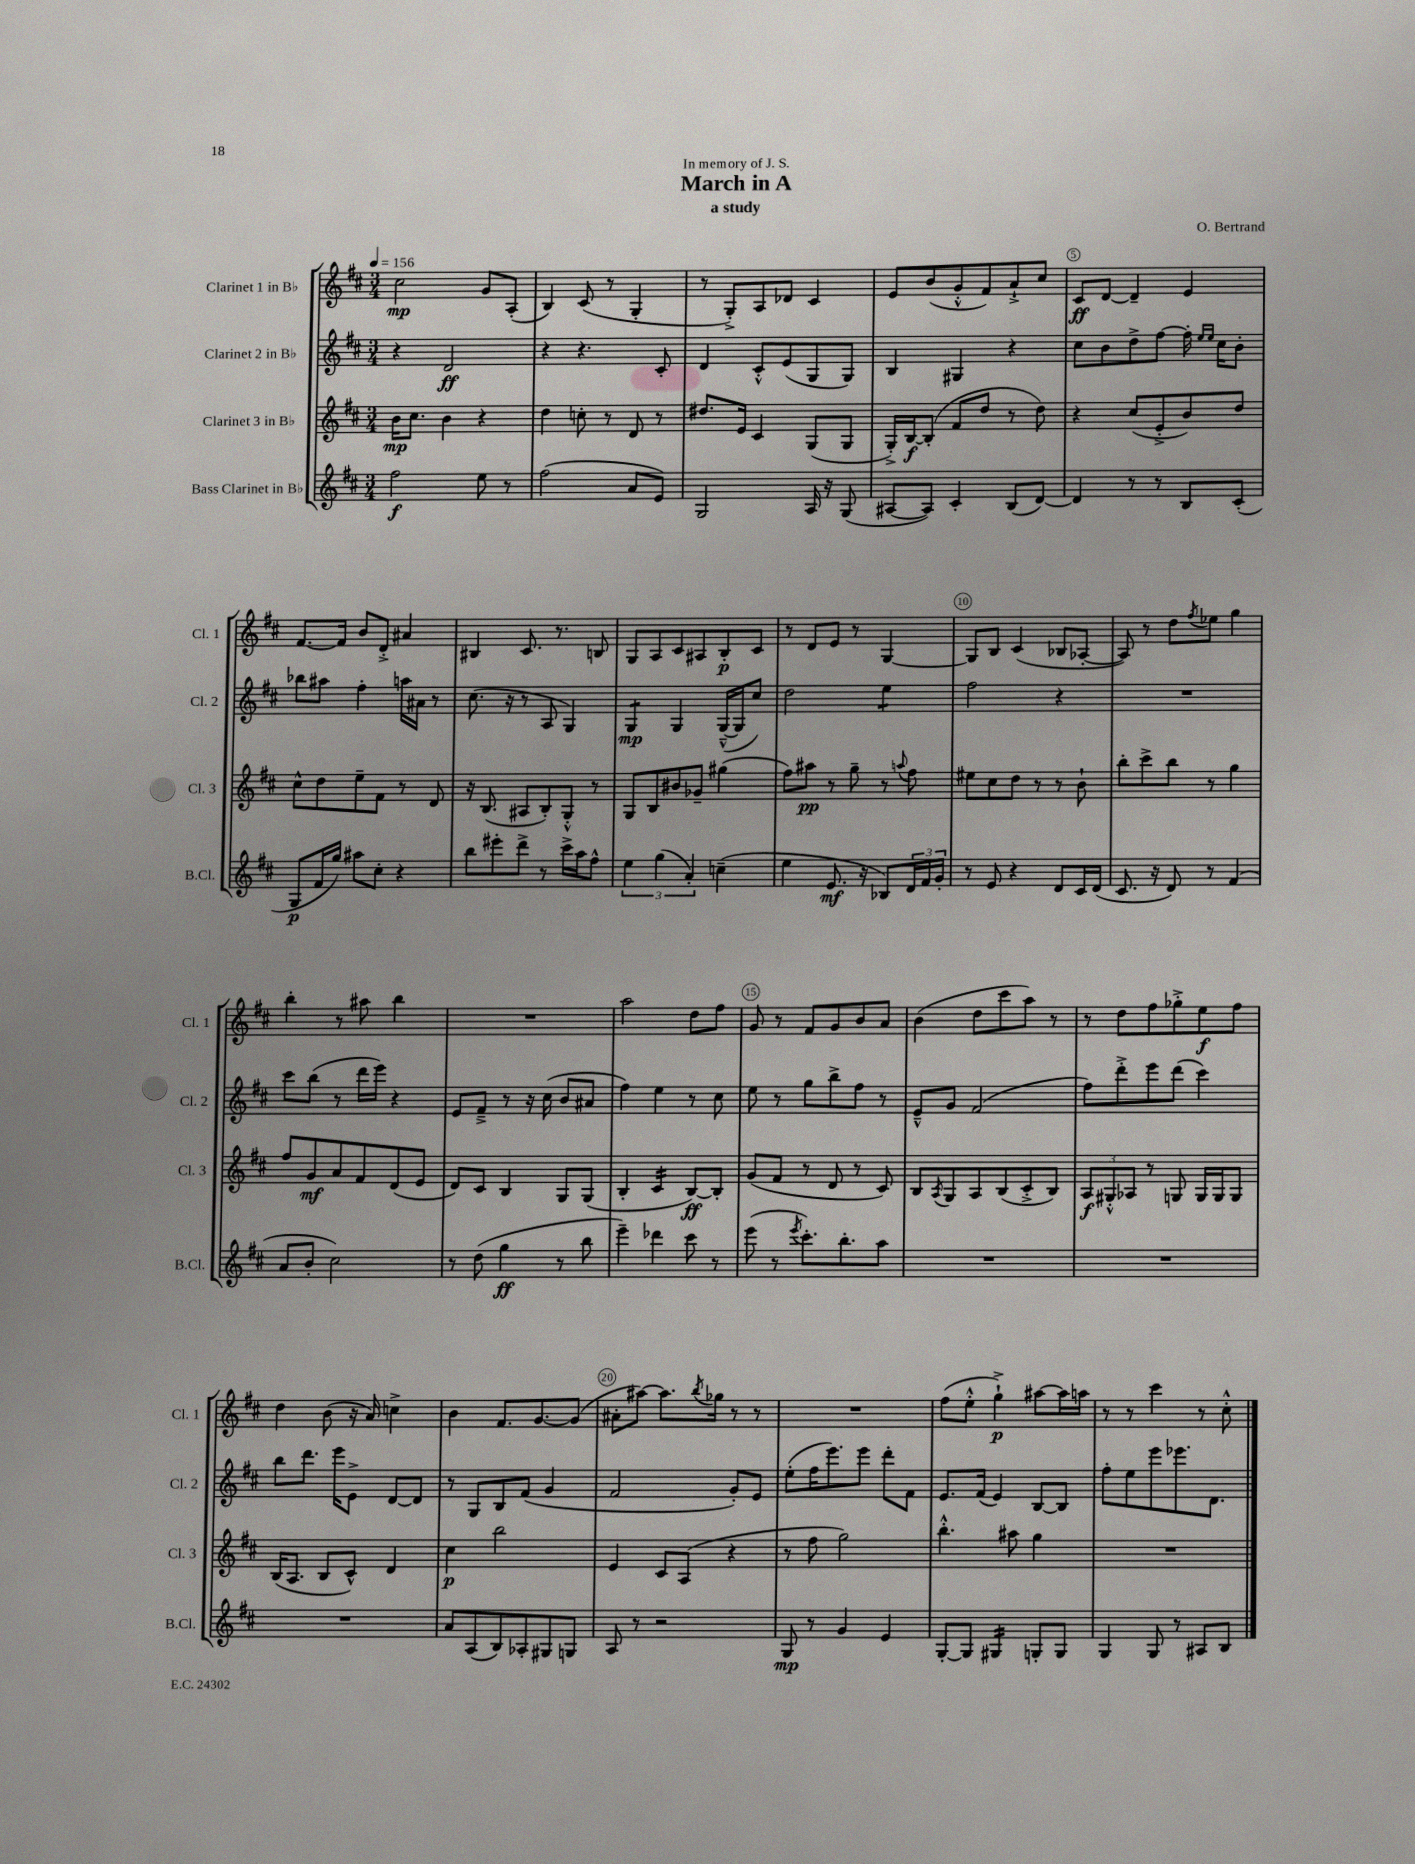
\header { title = "March in A" composer = "O. Bertrand" subtitle = "a study" dedication = "In memory of J. S." }
<<
\new StaffGroup <<
\new Staff = "s0" \with { instrumentName = "Clarinet 1 in Bb" shortInstrumentName = "Cl. 1" } {
    \clef treble \key d \major \numericTimeSignature \time 3/4 \tempo 4 = 156
    cis''2\mp g'8 a8-.( |
    b4) cis'8( r8 g4-. |
    r8 g8-.->) a8 des'8 cis'4 |
    e'8 b'8( g'8-.-^ fis'8) a'8-!-> cis''8 |
    cis'8\ff d'8~ d'4-- e'4 |
    fis'8.~ fis'16 b'8 d'8-.-> ais'4 |
    bis4 cis'8. r8. b8 |
    g8 a8 cis'8 ais8 b8-.\p cis'8 |
    r8 d'8 e'8 r8 g4~ |
    g8 b8 cis'4( bes8 aes8~-. |
    aes8) r8 d''8 \acciaccatura { fis''8 } ees''8 g''4 |
    b''4-. r8 ais''8 b''4 |
    R2. |
    a''2 d''8 fis''8 |
    g'8 r8 fis'8 g'8 b'8 a'8 |
    b'4( d''8 cis'''8 a''8) r8 |
    r8 d''8 fis''8 ges''8-.-> e''8\f fis''8 |
    d''4 b'8( r16 a'16) c''4-> |
    b'4 fis'8. g'8.~ g'8( |
    ais'8-. ais''8~) ais''8. \acciaccatura { b''8 } ges''16 r8 r8 |
    R2. |
    fis''8( e''8-.-^ g''4-!->\p) ais''8~ ais''16 a''16 |
    r8 r8 cis'''4 r8 cis''8-.-^ \bar "|." |
}
\new Staff = "s1" \with { instrumentName = "Clarinet 2 in Bb" shortInstrumentName = "Cl. 2" } {
    \clef treble \key d \major \numericTimeSignature \time 3/4
    r4 d'2\ff |
    r4 r4. cis'8-. |
    d'4 cis'8-.-^ e'8( g8 g8) |
    b4 gis4 r4 |
    cis''8 b'8 d''8-> fis''8~ fis''16-. \grace { e''16 e''16 } cis''16 b'8-. |
    bes''8 ais''8 fis''4-. a''16 ais'16 r8 |
    cis''8.( r16 r8 a8 g4) |
    g4:8\mp g4 g16~---^( g16 cis''8) |
    d''2 e''4:8 |
    fis''2 r4 |
    R2. |
    cis'''8 b''8( r8 d'''16 e'''16) r4 |
    e'8 fis'8---> r8 r16 cis''16( b'8 ais'8 |
    fis''4) e''4 r8 cis''8 |
    e''8 r8 g''8 b''8-> fis''8 r8 |
    e'8---^ g'8 fis'2( |
    fis''8) d'''8-.-> e'''8 d'''8( cis'''4) |
    b''8 d'''8. e'''16 e'8-> d'8~ d'8 |
    r8 g8 b8 fis'8( g'4 |
    fis'2 g'8-.) e'8 |
    e''8-.( fis''16 e'''8.) e'''8 d'''8-. fis'8 |
    e'8. fis'16( e'4) b8~ b8 |
    fis''8-. e''8 e'''8 ees'''8. d'8. \bar "|." |
}
\new Staff = "s2" \with { instrumentName = "Clarinet 3 in Bb" shortInstrumentName = "Cl. 3" } {
    \clef treble \key d \major \numericTimeSignature \time 3/4
    b'16\mp cis''8. b'4 r4 |
    d''4 c''8-. r8 d'8 r8 |
    dis''8. e'16 cis'4 g8( g8 |
    g16-.->) b16~\f b8-.( fis'8 d''8 r8 d''8) |
    r4 cis''8( e'8-.-> b'8) d''8 |
    cis''8-^ d''8 e''8-- fis'8 r8 d'8 |
    r16 b8.( ais8 b8-.) g8-.-^ r8 |
    g8 b8 bis'8 ges'8-- gis''4( |
    fis''8) ais''8\pp r8 g''8-- r8 \appoggiatura { a''8 } fis''8 |
    eis''8 cis''8 d''8 r8 r8 b'8-! |
    b''8-. cis'''8-> b''8 r8 g''4 |
    fis''8 g'8\mf a'8 fis'8 d'8( e'8 |
    d'8) cis'8 b4 g8 g8( |
    b4-. cis'4:16 b8~\ff) b8-. |
    g'8( fis'8 r8 d'8 r8 cis'8) |
    b8 \acciaccatura { a8 } g8 a8 b8( cis'8-.-> b8) |
    \tuplet 3/2 { a8\f gis8-.-^ aes8 } r8 g8 g16 g16 g8 |
    b16( a8. b8 cis'8-^) d'4 |
    cis''4\p b''2 |
    e'4 cis'8 a8( r4 |
    r8 fis''8 g''2) |
    b''4.-.-^ ais''8 g''4 |
    R2. \bar "|." |
}
\new Staff = "s3" \with { instrumentName = "Bass Clarinet in Bb" shortInstrumentName = "B.Cl." } {
    \clef treble \key d \major \numericTimeSignature \time 3/4
    fis''2\f e''8 r8 |
    fis''2( a'8 e'8) |
    g2 a16 r16 g8( |
    ais8~ ais8) cis'4-. b8( d'8~) |
    d'4 r8 r8 b8 cis'8-.( |
    g8\p fis'16 g''16) ais''8 cis''8-. r4 |
    b''8 eis'''8-. d'''8-> r8 cis'''16-> a''16 fis''8-^ |
    \tuplet 3/2 { e''4 g''4( a'4-.) } c''4--( |
    e''4 e'8.\mf r16 bes8) \tuplet 3/2 { d'16 fis'16 g'16-. } |
    r8 e'8 r4 d'8 cis'16 d'16( |
    cis'8. r16 d'8) r8 fis'4( |
    a'8 b'8-. cis''2) |
    r8 d''8( g''4\ff r8 b''8 |
    e'''4--) des'''4 cis'''8 r8 |
    e'''8( r8 \acciaccatura { e'''8 } cis'''8.-.) b''8.-. a''8 |
    R2. |
    R2. |
    R2. |
    a'8 a8( b8) aes8-. gis8 g8 |
    a8 r8 r2 |
    g8\mp r8 g'4 e'4 |
    g8~-. g8 gis4:16 g8-. g8 |
    g4 g8 r8 ais8 b8 \bar "|." |
}
>>
>>
\layout { \context { \Score \override BarNumber.break-visibility = ##(#f #t #t) barNumberVisibility = #(every-nth-bar-number-visible 5) \override BarNumber.stencil = #(make-stencil-circler 0.1 0.3 ly:text-interface::print) } }
